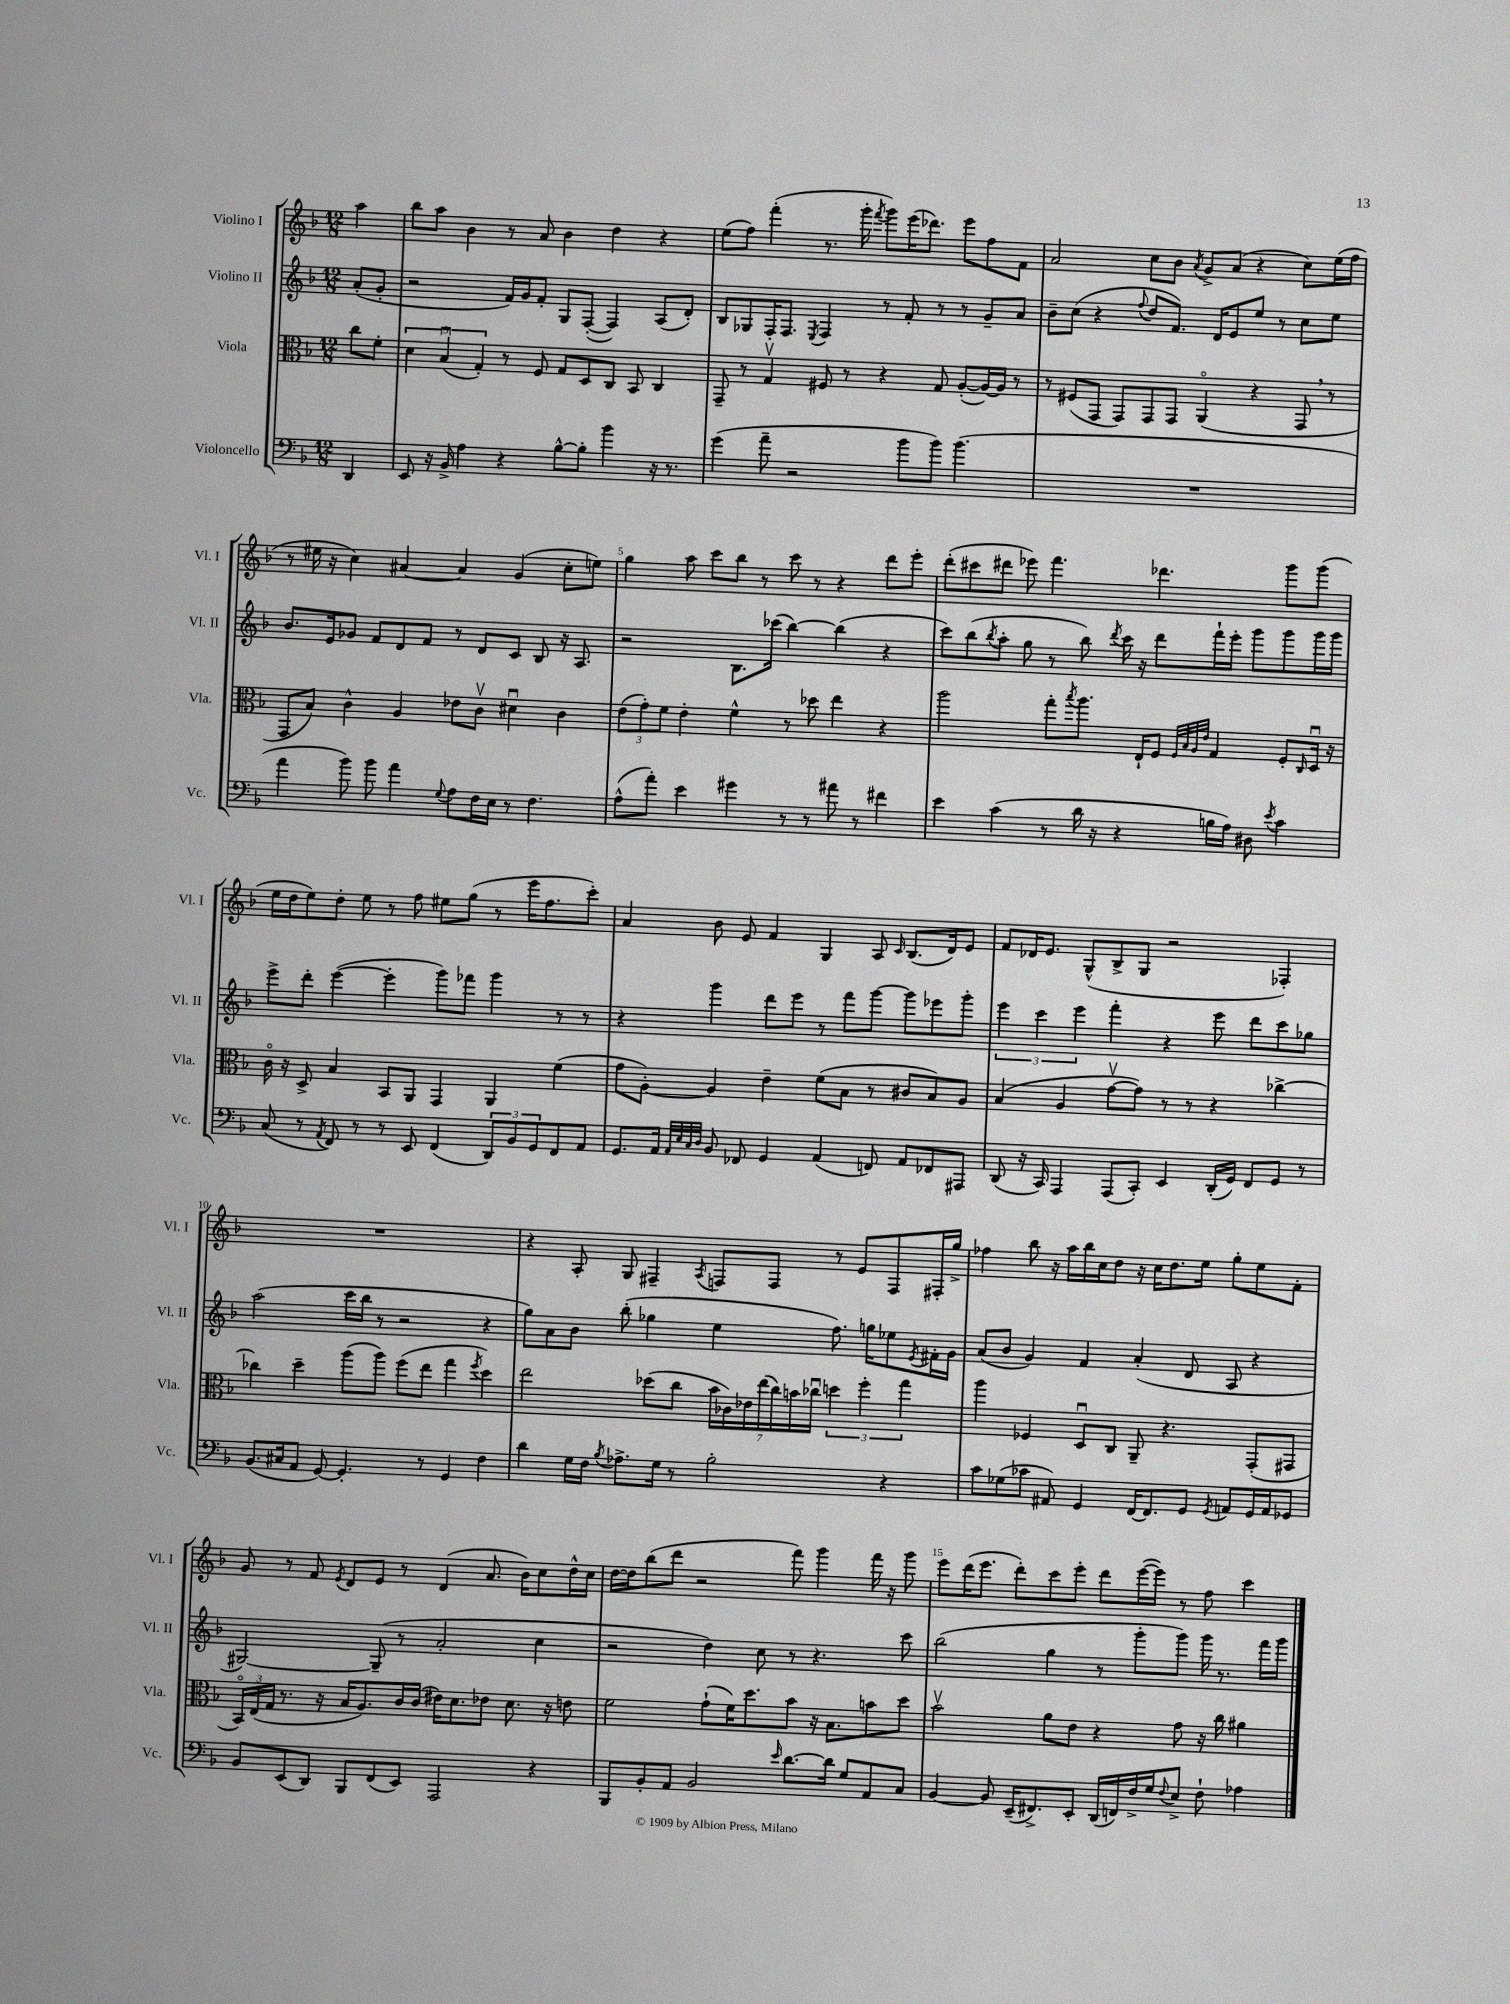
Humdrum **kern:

**kern	**kern	**kern	**kern
*staff4	*staff3	*staff2	*staff1
*clefF4	*clefC3	*clefG2	*clefG2
*k[b-]	*k[b-]	*k[b-]	*k[b-]
*M12/8	*M12/8	*M12/8	*M12/8
4DD/	8cc\L	(8a'/L	4aa\
.	8f'\J	8g'/J	.
=	=	=	=
8EE/	6d\	2r	8bb-\L
16r	.	.	8aa\J
.	(6B-u/	.	.
16BB-^/	.	.	.
4A\	.	.	4b-\
.	6G'/)	.	.
4r	8r	16f/LL)	8r
.	.	16g/J	.
.	8F/	8f'/J	8a/
[8B-^^\L	8G/L	8G/L	4b-\
8B-'\]J	8D/	([8F'/J	.
4b-\	8C/J	4F/])	4dd\
.	8BB-/	.	.
16r	4C/	(8A/L	4r
8.r	.	.	.
.	.	8d'/J)	.
=	=	=	=
(4g\	8GG~/	8B-/L	(8ee\L
.	8r	8G-/	8ff\J)
8a~\	4Gv/	16F'/K	(4fff'\
.	.	8.F/J	.
2r	.	.	.
.	.	8qE/	.
.	8F#/	4F/	8.r
.	8r	.	.
.	.	.	16ggg'\
.	.	.	8qfff/
.	4r	8r	8ggg\L)
8b-\L	.	8f'/	(16eee\K
.	.	.	8.ddd-\J)
8b-\J)	8G/	8r	.
(4.b-\	([8A'/L	8r	8eee\L
.	16A/_L)	8g~/L	8ff\
.	16A/]JJ	.	.
.	8r	8a/J	8f\J
=	=	=	=
1.r	8r	8b-~\L	2a/
.	(8F#/L	(8cc\J	.
.	8GG/J	4r	.
.	8GG/L)	.	.
.	.	8qqff/	.
.	8GG/	8dd/L	8cc\L
.	8GG/J	8.f/J)	8b-\J
.	.	.	8qa/
.	(4AAo/	.	8g^/L
.	.	16d/LK	.
.	.	8e/	(8a/J
.	4r	8ee/J	4r
.	.	8r	.
.	8GG/	8cc\L	8cc\L)
.	8r	8ee\J	(16ee\L
.	.	.	16ff\JJ
=	=	=	=
4a\	8GG/L	8.b-/L	8r
.	8B-/J)	.	16ee#\
.	.	16e/k	16r
8b-\)	4c^^\	8g-/J	4cc\)
8b-\	.	8f/L	.
4a\	4A/	8d/	[4a#/
.	.	8f/J	.
8qqG/	.	.	.
8A\L	8e-\L	8r	4a#/]
16F\L	8cv\J	8d/L	.
16E\JJ	.	.	.
8r	4d#u\	8c/J	(4g/
4.F\	.	8B-/	.
.	4c\	16r	8cc'\L
.	.	8.A/	.
.	.	.	8ee\J)
=	=	=	=
(8A^^\L	(12e\L	2r	4gg\
.	12g'\)	.	.
8a'\J)	.	.	.
.	12f\J	.	.
4e\	4e'\	.	8aa\
.	.	.	8ccc\L
4g#\	4f^^\	8.B-\L	8bb-\J
.	.	.	8r
.	.	(16ccc-\Jk	.
8r	8r	[4bb-\)	8ccc\
8r	8dd-\	.	8r
8a#\	4ee\	(4bb-\]	4r
8r	.	.	.
4f#\	4r	4r	8ddd\L
.	.	.	8eee'\J
=	=	=	=
4e\	2aa\	8ccc\L)	(8ddd'\L
.	.	(8bb-\	8ccc#\
.	.	8qbb-/	.
(4c\	.	8aa'\J	8ddd#\J
.	.	8gg\	8eee-\)
8r	8gg'\L	8r	4.fff\
.	8qbb-/	.	.
16d\	8.aa\J	8bb-\)	.
16r	.	.	.
.	.	8qddd/	.
4r	.	16ccc\	.
.	16E`/LK	16r	.
.	8F/J	8ddd\L	4.ddd-\
.	32qqF/LLL	.	.
.	32qqB-/	.	.
.	32qqA/	.	.
.	32qqe/JJJ	.	.
16B\LL	4G/	16fff`\L	.
16A\JJ)	.	16eee'\JJ	.
8D#\	.	8ggg\L	.
8qe/	.	.	.
4c\	8F'/L	8ggg\	8ggg\L
.	16qqC/	.	.
.	16Du/Jk	16ggg\L	(8ggg\J
.	16r	16ggg\JJ	.
=	=	=	=
(8C/	16co\	8eee^\L	16ee\LL
.	16r	.	16dd\J
8r	8D^/	8ddd'\J	8ee\)
8qAA/	.	.	.
8FF/)	4B-/	([4eee\	8dd'\J
8r	.	.	8ee\
8r	8BB-/L	4eee'\]	8r
8EE/	8AA/J	.	8ff\
(4FF/	4GG/	8ggg\L)	8ee#\L
.	.	8fff-\J	(8gg\J
12DD/L)	4AA/	4ggg\	8r
12BB-/	.	.	.
.	.	.	16eee\LK
12GG/	.	.	.
.	.	.	8.ff\
8FF/	(4f\	8r	.
8AA/J	.	8r	8ccc'\J)
=	=	=	=
8.GG/L	8g\L	4r	4a/
.	[8A'\J)	.	.
16AA/Jk	.	.	.
32qqAA/LLL	.	.	.
32qqE/	.	.	.
32qqC/	.	.	.
32qqD/JJJ	.	.	.
8BB-/	4A/]	4ggg\	8b-\
8FF-/	.	.	8e/
4GG/	4e~\	8ddd\L	4f/
.	.	8eee\J	.
(4AA/	(8f\L	8r	4G/
.	8B-\J	8fff\L	.
8FF/)	8r	[8ggg\J	8A/
.	.	.	16qqc/
8AA/L	8c#/L	8ggg\]L	(8.B-/L
8FF-/	8B-/)	8eee-\	.
.	.	.	16d/k)
8AAA#/J	8A/J	8ggg'\J	8e/J
=	=	=	=
(8DD/	(4B-/	6eee\	8f/L
16r	.	.	16d-/K
.	.	6ccc\	.
16CC/)	.	.	8.e/J
4AAA/	4A/	.	.
.	.	6eee\	.
.	.	.	(8G^^/L
(8AAA/L	[8gv\L	4fff'\	8B-^/
8CC'/J)	8g\]J)	.	8G/J
4EE/	8r	4r	2r
.	8r	.	.
(16DD'/LL	4r	8eee\	.
16GG/JJ)	.	.	.
8FF/L	.	8ddd\L	.
8GG/J	[4cc-^\	8ccc\	4F-'/)
8r	.	8gg-\J	.
=	=	=	=
(8.BB-/L	4cc-\]	(2aa\	1.r
16C#/k	.	.	.
8AA/J	4dd~\	.	.
[8GG/)	.	.	.
4.GG'/]	(8aa\L	16ccc\LL	.
.	.	16bb-\JJ	.
.	8aa\J)	8r	.
.	(8ff\L	2r	.
8r	8ee\J	.	.
4GG/	4gg\	.	.
.	8qff/	.	.
4F\	4dd\)	4r	.
=	=	=	=
4d\	2ee\	8gg\L)	4r
.	.	8a\	.
16G\LL	.	8b-\J	8A'/
16F\JJ	.	.	.
8qB-/	.	.	.
8.A-^\L	.	(8bb-'\	8G/
.	(8dd-\L	4gg-\	4F#~/
16G\Jk	.	.	.
8r	8cc\J	.	.
.	.	.	8qA/
2B-'\	28b-\LL	4ee\	8F/L
.	28c-\)	.	.
.	28e-\	.	.
.	(28ee\	.	.
.	.	.	8F/J
.	28cc\)	.	.
.	28b\	.	.
.	28cc-u\JJ	.	.
.	6dd\	8.ff\)	8r
.	.	.	8e/L
.	6ff'\	.	.
.	.	16gg\LK	.
4r	.	8ee-\	8F/
.	6gg\	.	.
.	.	8qe/	.
.	.	16f#'\L	16F#'/L
.	.	16g\JJ	16gg^/JJ
=	=	=	=
8c\L	4aa\	(8a/L	4ff-\
(8G-\	.	8b-/J	.
8c-\J	4F-/	4g/)	8bb-\
8AA#/)	.	.	16r
.	.	.	16aa\LL
4GG/	8Du/L	4f/	16bb-\
.	.	.	16cc\J
.	8C/J	.	8dd\J
[16FF/LK	8AA~/	(4a'/	16r
8.FF/]	.	.	16cc\LK
.	4.r	.	8.dd\
8GG/J	.	8d/	.
.	.	.	16ee\Jk
8qGG/	.	.	.
8AA/L	.	8A/	8gg'\L
16GG/L	(8GG'/L	4r	8ee\
16AA/J	.	.	.
8GG-/J	8GG#/J	.	8f'\J
=	=	=	=
8BB-/L	24BB-o/LL)	[2G#/)	8g/
.	(24E/	.	.
.	24G/JJ	.	.
(8EE/	8.r	.	8r
8DD/J)	.	.	8f/
.	16r	.	.
.	.	.	8qe/
8BBB-/L	16B-/LK	.	8d/L
.	8.A/)	.	.
(8FF/	.	(8G#~/]	8e/J
8EE/J)	16c/L	8r	8r
.	(16c/JJ	.	.
2AAA/	16e#\LK)	2a'/	(4d/
.	8.d\	.	.
.	8e-\J	.	8.a/
.	8.d\	.	.
.	.	.	16b-\LK)
4r	.	4cc\	8cc\
.	16r	.	.
.	8e\	.	16dd^^\L
.	.	.	16cc\JJ
=	=	=	=
8BBB-/L	2f\	2r	[16dd\LL
.	.	.	16dd\]J
8BB-'/	.	.	(8bb-\
8AA/J	.	.	8ddd\J
2BB-/	.	.	2r
.	(8g`\L	4dd\)	.
.	16f\K)	.	.
.	8.dd\	.	.
.	.	8cc\	.
16qqe/	.	.	.
[8.d\L	8b-\J	8r	8fff\)
.	16r	4.r	4ggg\
16d\]Jk	8.B-\L	.	.
8G/L	.	.	.
8AA/	8b\	.	16fff\
.	.	.	16r
8C/J	8dd\J	8ccc\	8ggg\
=	=	=	=
[4BB-/	2b-v\	(2bb-\	8eee\L
.	.	.	(16ddd\K
.	.	.	8.eee\J
8BB-/]	.	.	.
(16EE~/LK	.	.	8ddd'\L)
8.FF#^/)	.	.	.
.	8a\L	4gg\	8ccc\
8EE'/J	8e\J	.	8eee'\J
(16DD/LL	4r	8r	8ddd\L
16FF/)	.	.	.
16F^/	.	8ggg'\L	([16eee\L
16G/J	.	.	16eee\]JJ)
8qqF/	.	.	.
8E^/J	8g\	8ggg\J)	8r
8F`\	16r	16ggg\	8ff\
.	16cc\	8.r	.
4A-\	4a#\	.	4ccc\
.	.	16fff\LL	.
.	.	16ggg\JJ	.
==	==	==	==
*-	*-	*-	*-
